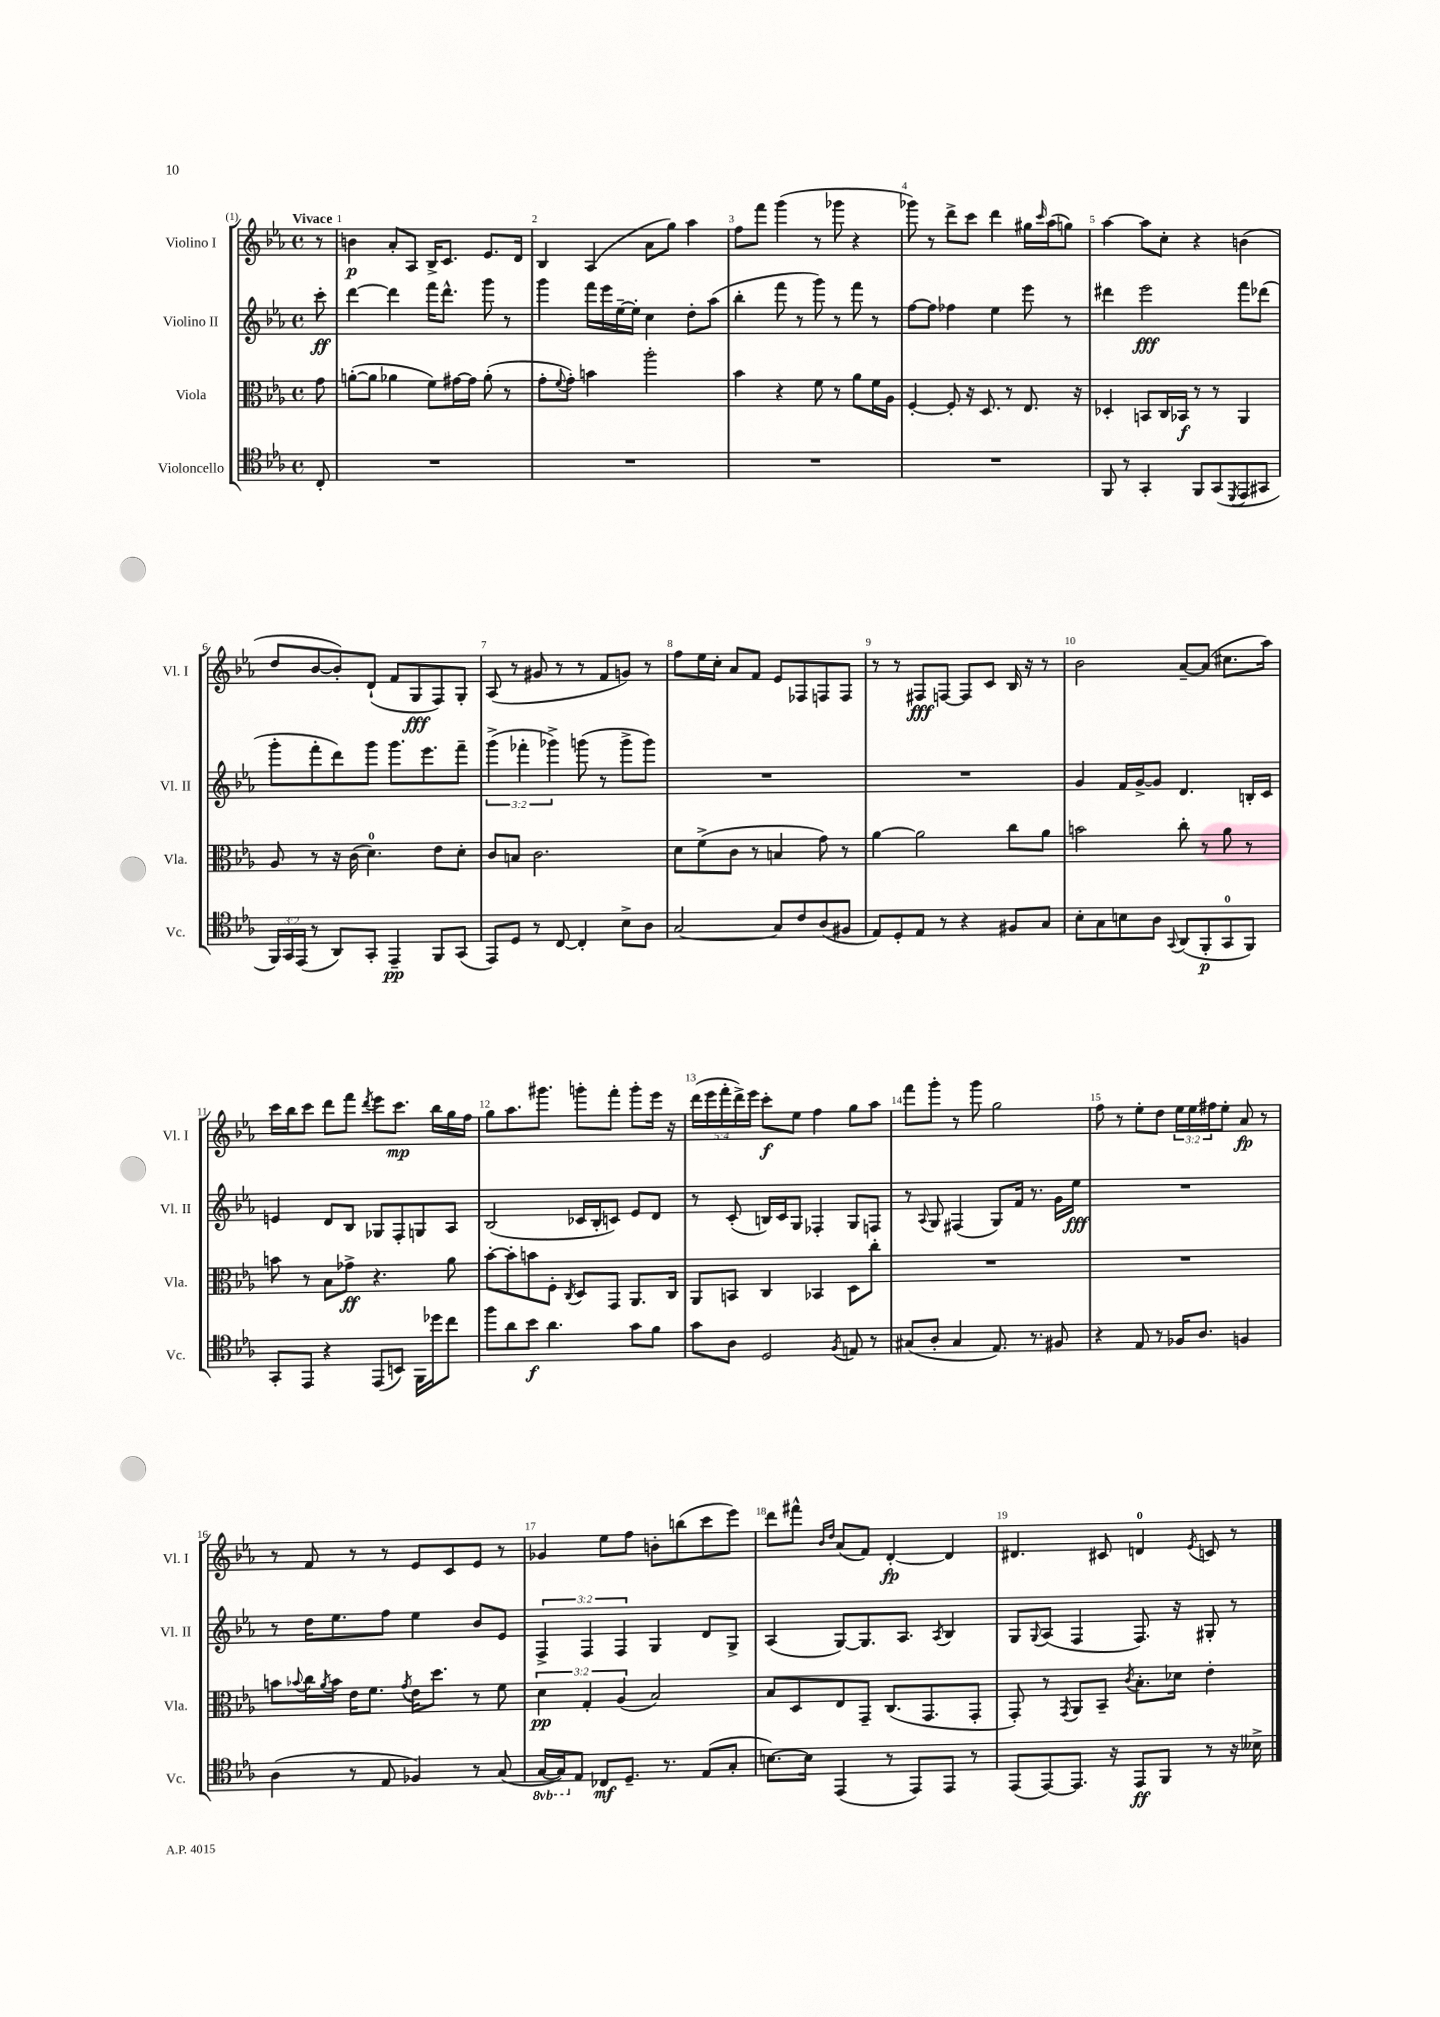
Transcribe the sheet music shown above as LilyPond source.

<<
\new StaffGroup <<
\new Staff = "s0" \with { instrumentName = "Violino I" shortInstrumentName = "Vl. I" } {
    \clef treble \key ees \major \defaultTimeSignature \time 4/4 \override Staff.TupletNumber.text = #tuplet-number::calc-fraction-text \partial 8 \tempo "Vivace"
    r8 |
    b'4\p aes'8-. aes8 bes16-> c'8. ees'8. d'16 |
    bes4 aes4( aes'8 g''8) aes''4 |
    f''8 f'''8 g'''4( r8 ges'''8 r4 |
    ges'''8) r8 d'''8-> c'''8 d'''4 gis''16 \grace { c'''16 } aes''16( g''8) |
    aes''4~ aes''8 c''8-. r4 b'4( |
    d''8 bes'8~ bes'8-.) d'8-!( f'8 g8\fff f8) g8-. |
    aes8( r8 gis'8 r8 r8 f'8 g'8) r8 |
    f''8 ees''16 c''16-. aes'8 f'8 ees'8 fes8 f8 f8 |
    r8 r8 fis8\fff f8~ f8 c'8 bes16 r16 r8 |
    bes'2 aes'8~-- aes'8( cis''8. aes''16) |
    c'''16 bes''16 c'''8 d'''8 f'''8 \acciaccatura { d'''8 } ees'''8 c'''8.\mp bes''16 g''16 f''16 |
    g''8 aes''8. gis'''8. g'''8-. f'''8-. g'''8-. ees'''16 r16 |
    \tuplet 5/4 { d'''16( ees'''16 f'''16-. d'''16->) ees'''16 } c'''8-.\f ees''8 f''4 g''8 aes''8 |
    f'''8 g'''8-. r8 g'''8 g''2 |
    f''8 r8 ees''8-. d''8 \tuplet 3/2 { ees''16 ees''16 fis''16 } ees''8-. aes'8\fp r8 |
    r8 f'8 r8 r8 ees'8 c'8 ees'8 r8 |
    ges'4 ees''8 f''8 b'8-. b''8( c'''8 ees'''8) |
    d'''8 fis'''8-^ \grace { bes'16 d''16 } aes'8( f'8) d'4~-.\fp d'4 |
    dis'4. cis'8 d'4-0 \acciaccatura { ees'8 } c'8 r8 \bar "|." |
}
\new Staff = "s1" \with { instrumentName = "Violino II" shortInstrumentName = "Vl. II" } {
    \clef treble \key ees \major \defaultTimeSignature \time 4/4 \override Staff.TupletNumber.text = #tuplet-number::calc-fraction-text \partial 8
    c'''8-.\ff |
    d'''4~ d'''4 f'''16 d'''8.-^ g'''8 r8 |
    g'''4 f'''16 ees'''16 ees''16~-- ees''16-. c''4 d''8-. aes''8( |
    bes''4-. f'''8 r8 g'''8) r8 f'''8 r8 |
    f''8~ f''8 fes''4 ees''4 ees'''8 r8 |
    dis'''4 ees'''2\fff f'''8 des'''8( |
    g'''8-. f'''8-. d'''8) g'''8 g'''8. ees'''8. f'''8-- |
    \tuplet 3/2 { g'''4->( fes'''4-. ges'''4->) } g'''8( r8 g'''8-> g'''8) |
    R1 |
    R1 |
    g'4 f'16 g'16~-> g'8 d'4. b16-. c'16 |
    e'4 d'8 bes8 ges8 f8-. g8 aes8 |
    bes2( ces'16 bes16-. c'8) ees'8 d'8 |
    r8 c'8-.( b16) c'16 g8 fes4-. g8 f8 |
    r8 \appoggiatura { aes8 } g8 fis4( g8) f'16 r8. g'16 ees''16\fff |
    R1 |
    r8 d''16 ees''8. f''8 ees''4 bes'8 ees'8 |
    \tuplet 3/2 { f4-> f4 f4 } g4 d'8 g8-> |
    aes4( g8~) g8. aes8. \acciaccatura { aes8 } bes4 |
    g8 \appoggiatura { g8 } aes8( f4 f8.) r16 gis8-. r8 \bar "|." |
}
\new Staff = "s2" \with { instrumentName = "Viola" shortInstrumentName = "Vla." } {
    \clef alto \key ees \major \defaultTimeSignature \time 4/4 \override Staff.TupletNumber.text = #tuplet-number::calc-fraction-text \partial 8
    g'8 |
    a'8~-.( a'8 aes'4 f'8) gis'16~ gis'16 aes'8-.( r8 |
    g'8-. \appoggiatura { f'8 } g'8-.) b'4 aes''2-. |
    bes'4 r4 f'8 r8 aes'8 f'16 aes16 |
    f4~-. f8-. r16 d8. r8 ees8. r16 |
    des4-. b,8 c16 bes,16\f r8 r8 aes,4 |
    aes8 r8 r16 c'16( d'4.-0) ees'8 d'8-. |
    c'8 b8 c'2. |
    d'8 f'8->( c'8 r8 b4 g'8) r8 |
    aes'4~ aes'2 c''8 aes'8 |
    b'2 c''8-. r8 aes'8 r8 |
    b'8 r8 bes8 ges'8->\ff r4. aes'8 |
    bes'8~-. bes'8-. b'8 f8-. \acciaccatura { c8 } d8 g,8 aes,8. c16 |
    aes,8 b,8 c4 bes,4 d8 c''8-. |
    R1 |
    R1 |
    b'8 \appoggiatura { bes'8 } c''16 \acciaccatura { aes'8 } bes'16 ees'16 f'8. \acciaccatura { g'8 } ees'16 d''8. r8 f'8 |
    \tuplet 3/2 { d'4\pp g4-. aes4( } bes2) |
    bes8 d8 ees8 g,8-- c8.( g,8. g,8-. |
    g,8-.) r8 \acciaccatura { g,8 } aes,8 bes,8-- \acciaccatura { c'8 } bes8.-. des'16 ees'4-. \bar "|." |
}
\new Staff = "s3" \with { instrumentName = "Violoncello" shortInstrumentName = "Vc." } {
    \clef tenor \key ees \major \defaultTimeSignature \time 4/4 \override Staff.TupletNumber.text = #tuplet-number::calc-fraction-text \set Staff.ottavationMarkups = #ottavation-simple-ordinals \partial 8
    c8-. |
    R1 |
    R1 |
    R1 |
    R1 |
    f,8 r8 g,4-. f,8 g,8( \acciaccatura { d,8 } ees,8 gis,8 |
    \tuplet 3/2 { f,16) g,16 ees,16( } r8 aes,8) g,8-. ees,4--\pp f,8 g,8( |
    ees,8) d8 r8 c8~ c4-. bes8-> aes8 |
    g2~ g8 c'8 aes8( fis8 |
    ees8) d8-. ees8 r8 r4 fis8 g8 |
    bes8-. g8 b8 aes8 \appoggiatura { g,8 } aes,8( f,8-.\p g,8-0 f,8) |
    g,8-. ees,8 r4 ees,8( b,8) f,16 des''16 c''8 |
    f''8 aes'8 bes'8\f aes'4. g'8 f'8 |
    g'8 aes8 d2 \acciaccatura { f8 } e8 r8 |
    gis8( aes8-. gis4 ees8.) r8. fis8 |
    r4 ees8 r8 fes16 aes8. f4 |
    aes4( r8 ees8 fes4) r8 g8( |
    \ottava #-1 g,16~ g,16) \ottava #0 ees8 ces8\mf d8.-- r8. ees8( g8-. |
    b8.~) b16 ees,4( r8 ees,8) ees,8 r8 |
    ees,8( ees,8~) ees,8. r16 ees,8\ff f,8 r8 r16 beses16-> \bar "|." |
}
>>
>>
\layout { \context { \Score \override BarNumber.break-visibility = ##(#f #t #t) barNumberVisibility = #all-bar-numbers-visible } }
